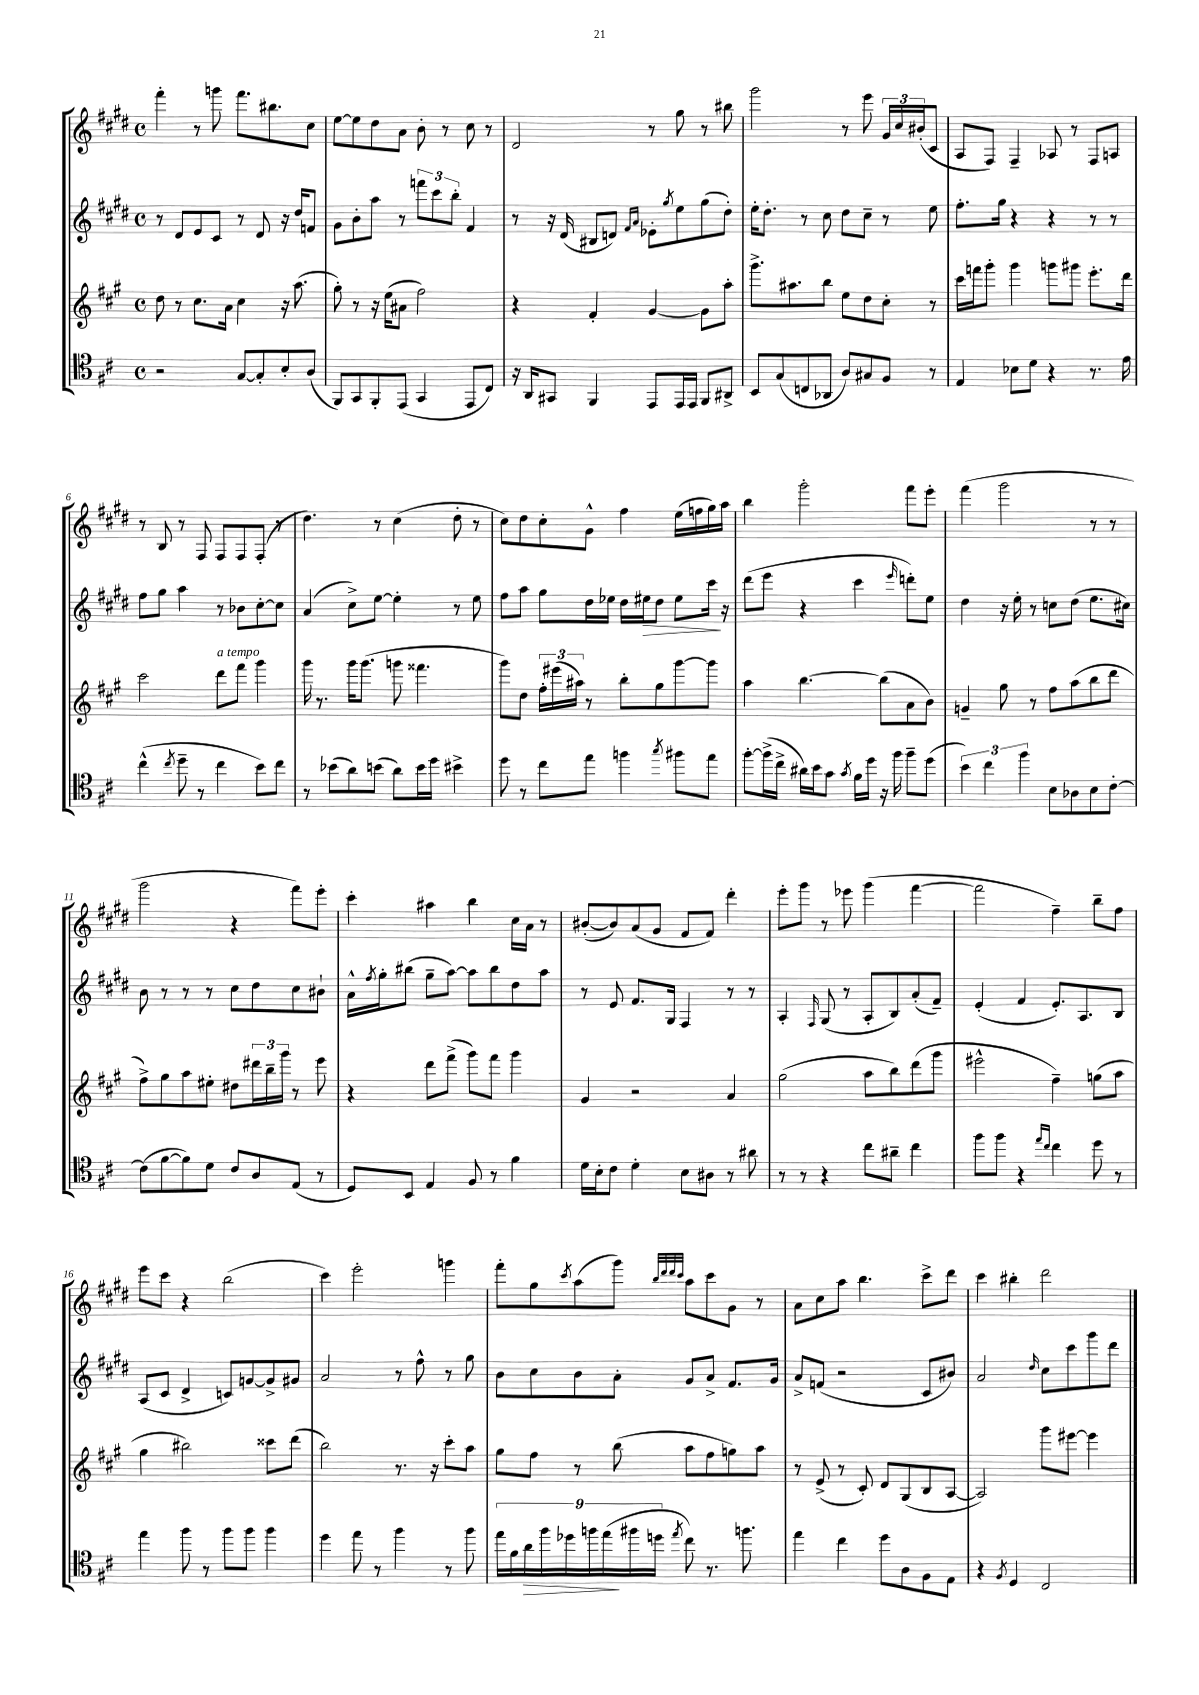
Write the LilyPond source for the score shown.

<<
\new StaffGroup <<
\new Staff = "s0" {
    \clef treble \key e \major \defaultTimeSignature \time 4/4
    fis'''4-. r8 g'''8 fis'''8. bis''8. cis''8 |
    e''8~ e''8 dis''8 a'8 b'8-. r8 cis''8 r8 |
    dis'2 r8 gis''8 r8 bis''8 |
    gis'''2 r8 e'''8 \tuplet 3/2 { gis'16 cis''16 bis'16-.( } cis'8 |
    a8 fis8) fis4-- aes8 r8 fis8 a8 |
    r8 b8 r8 fis8 fis8 fis8 fis8-.( r8 |
    dis''4.) r8 cis''4( dis''8-. r8 |
    cis''8) dis''8 cis''8-. gis'8-^ fis''4 e''16( f''16 gis''16) a''16 |
    b''4 gis'''2-. fis'''8 e'''8-. |
    fis'''4( gis'''2 r8 r8 |
    gis'''2 r4 fis'''8) e'''8-. |
    cis'''4-. ais''4 b''4 cis''16 a'16 r8 |
    bis'8~-.( bis'8) a'8( gis'8 fis'8 fis'8) dis'''4-. |
    e'''8-. gis'''8 r8 ees'''8 gis'''4( fis'''4~ |
    fis'''2 fis''4--) b''8-- fis''8 |
    e'''8 cis'''8 r4 b''2( |
    cis'''4) e'''2-. g'''4 |
    fis'''8-. gis''8 \acciaccatura { cis'''8 } a''8( gis'''8) \grace { b''32 dis'''32 dis'''32 cis'''32 } a''8 cis'''8 gis'8 r8 |
    a'8 cis''8 a''8 b''4. cis'''8-> dis'''8 |
    cis'''4 bis''4-. dis'''2 \bar "|." |
}
\new Staff = "s1" {
    \clef treble \key e \major \defaultTimeSignature \time 4/4
    r8 dis'8 e'8 cis'8 r8 dis'8 r16 dis''16 f'8 |
    gis'8 b'8-. a''8 r8 \tuplet 3/2 { f'''8 cis'''8 b''8-. } fis'4 |
    r8 r16 dis'16( bis8 d'8) \grace { fis'16 a'16 } ees'8-. \acciaccatura { gis''8 } e''8 gis''8( dis''8-.) |
    e''16-. dis''8.-. r8 cis''8 dis''8 cis''8-- r8 e''8 |
    fis''8.-. gis''16 r4 r4 r8 r8 |
    fis''8 gis''8 a''4 r8 bes'8 cis''8~-. cis''8 |
    a'4( cis''8->) e''8~ e''4-. r8 e''8 |
    fis''8 a''8 gis''8 dis''16 ees''16 dis''16 eis''16\> dis''8 eis''8 cis'''16\! r16 |
    dis'''8( e'''8 r4 cis'''4 \grace { e'''16 } d'''8-.) e''8 |
    dis''4 r16 e''16-. r8 c''8 dis''8( e''8. cis''16) |
    b'8 r8 r8 r8 cis''8 dis''8 cis''8 bis'8-! |
    a'16-^ \acciaccatura { fis''8 } gis''16-. bis''8( gis''8-- a''8~) a''8 bis''8 dis''8 a''8 |
    r8 e'8 fis'8. gis16 fis4 r8 r8 |
    a4-. \grace { fis16 } gis8( r8 a8-. b8) a'8-.( fis'8--) |
    e'4-.( fis'4 e'8.-.) a8. b8 |
    a8( cis'8 dis'4-> c'8) g'8~ g'8-> gis'8 |
    a'2 r8 fis''8-^ r8 gis''8 |
    b'8 cis''8 b'8 a'8-. gis'8 a'8-> fis'8. gis'16 |
    a'8-> f'8( r2 cis'8 bis'8) |
    a'2 \grace { dis''16 } cis''8 cis'''8 gis'''8 dis'''8 \bar "|." |
}
\new Staff = "s2" {
    \clef treble \key a \major \defaultTimeSignature \time 4/4
    d''8 r8 cis''8. a'16 cis''4 r16 a''8.( |
    gis''8-.) r8 r16 e''16( ais'8 fis''2) |
    r4 fis'4-. gis'4~ gis'8 a''8-. |
    gis'''8.-> ais''8. b''8 e''8 d''8 cis''8-. r8 |
    cis'''16 f'''16 gis'''8-. gis'''4 g'''8 gis'''8 e'''8.-. d'''16 |
    cis'''2 d'''8^\markup { \italic "a tempo" } fis'''8 gis'''4 |
    gis'''16 r8. gis'''16 gis'''8.( g'''8 fisis'''4. |
    gis'''8) d''8 \tuplet 3/2 { fis''16-. eis'''16( ais''16) } r8 b''8-. gis''8 gis'''8~ gis'''8 |
    a''4 b''4.~ b''8( a'8 b'8) |
    g'4-- gis''8 r8 fis''8 a''8( b''8 d'''8 |
    fis''8->) gis''8 a''8 eis''8-. dis''8 \tuplet 3/2 { dis'''16 b''16-- gis'''16 } r8 e'''8 |
    r4 d'''8 fis'''8->( gis'''8) fis'''8 gis'''4 |
    gis'4 r2 a'4 |
    gis''2( a''8 b''8) d'''8( gis'''8 |
    eis'''2-^ fis''4--) g''8( a''8 |
    gis''4 bis''2) cisis'''8 d'''8( |
    b''2) r8. r16 cis'''8-. a''8 |
    gis''8 fis''8 r8 b''8( a''8 fis''8 g''8) a''8 |
    r8 e'8->( r8 cis'8-.) d'8 gis8( b8 a8~ |
    a2) gis'''8 eis'''8~ eis'''4 \bar "|." |
}
\new Staff = "s3" {
    \clef tenor \key d \major \defaultTimeSignature \time 4/4
    r2 g8~ g8-. b8-. a8( |
    fis,8) g,8 fis,8-. e,8( g,4 e,8 cis8) |
    r16 a,16 gis,8 fis,4 e,8 e,16 e,16 fis,8 ais,8-> |
    b,8 g8( c8 aes,8 a8) gis8 fis8 r8 |
    e4 bes8 d'8 r4 r8. e'16 |
    cis''4-^( \acciaccatura { cis''8 } d''8-- r8 cis''4 b'8) cis''8 |
    r8 bes'8( a'8) b'8( a'8) b'16 d''16 bis'4-> |
    d''8 r8 cis''8 e''8 f''4 \acciaccatura { g''8 } fis''8 e''8 |
    fis''8~-. fis''16->( cis''16-> ais'16) b'16 g'8 \acciaccatura { g'8 } fis'16 d''16 r16 fis''16 fis''8-- d''8( |
    \tuplet 3/2 { b'4) cis''4 fis''4 } b8 aes8 b8 cis'8~-. |
    cis'8( fis'8~ fis'8) d'8 cis'8 a8 e8( r8 |
    d8) b,8 e4 fis8 r8 fis'4 |
    d'16 b16-. cis'8 d'4-. b8 ais8 r8 ais'8 |
    r8 r8 r4 cis''8 ais'8-- cis''4 |
    fis''8 fis''8 r4 \grace { e''16 cis''16 } cis''4 d''8 r8 |
    e''4 fis''8 r8 fis''8 fis''8 fis''4 |
    d''4 e''8 r8 fis''4 r8 fis''8 |
    \tuplet 9/8 { e''16 fis'16 a'16\> fis''16 des''16 f''16 e''16\!( fis''16 d''16 } \acciaccatura { e''8 } cis''8) r8. f''8. |
    e''4 cis''4 d''8 a8 fis8 e8 |
    r4 \acciaccatura { fis8 } d4 cis2 \bar "|." |
}
>>
>>
